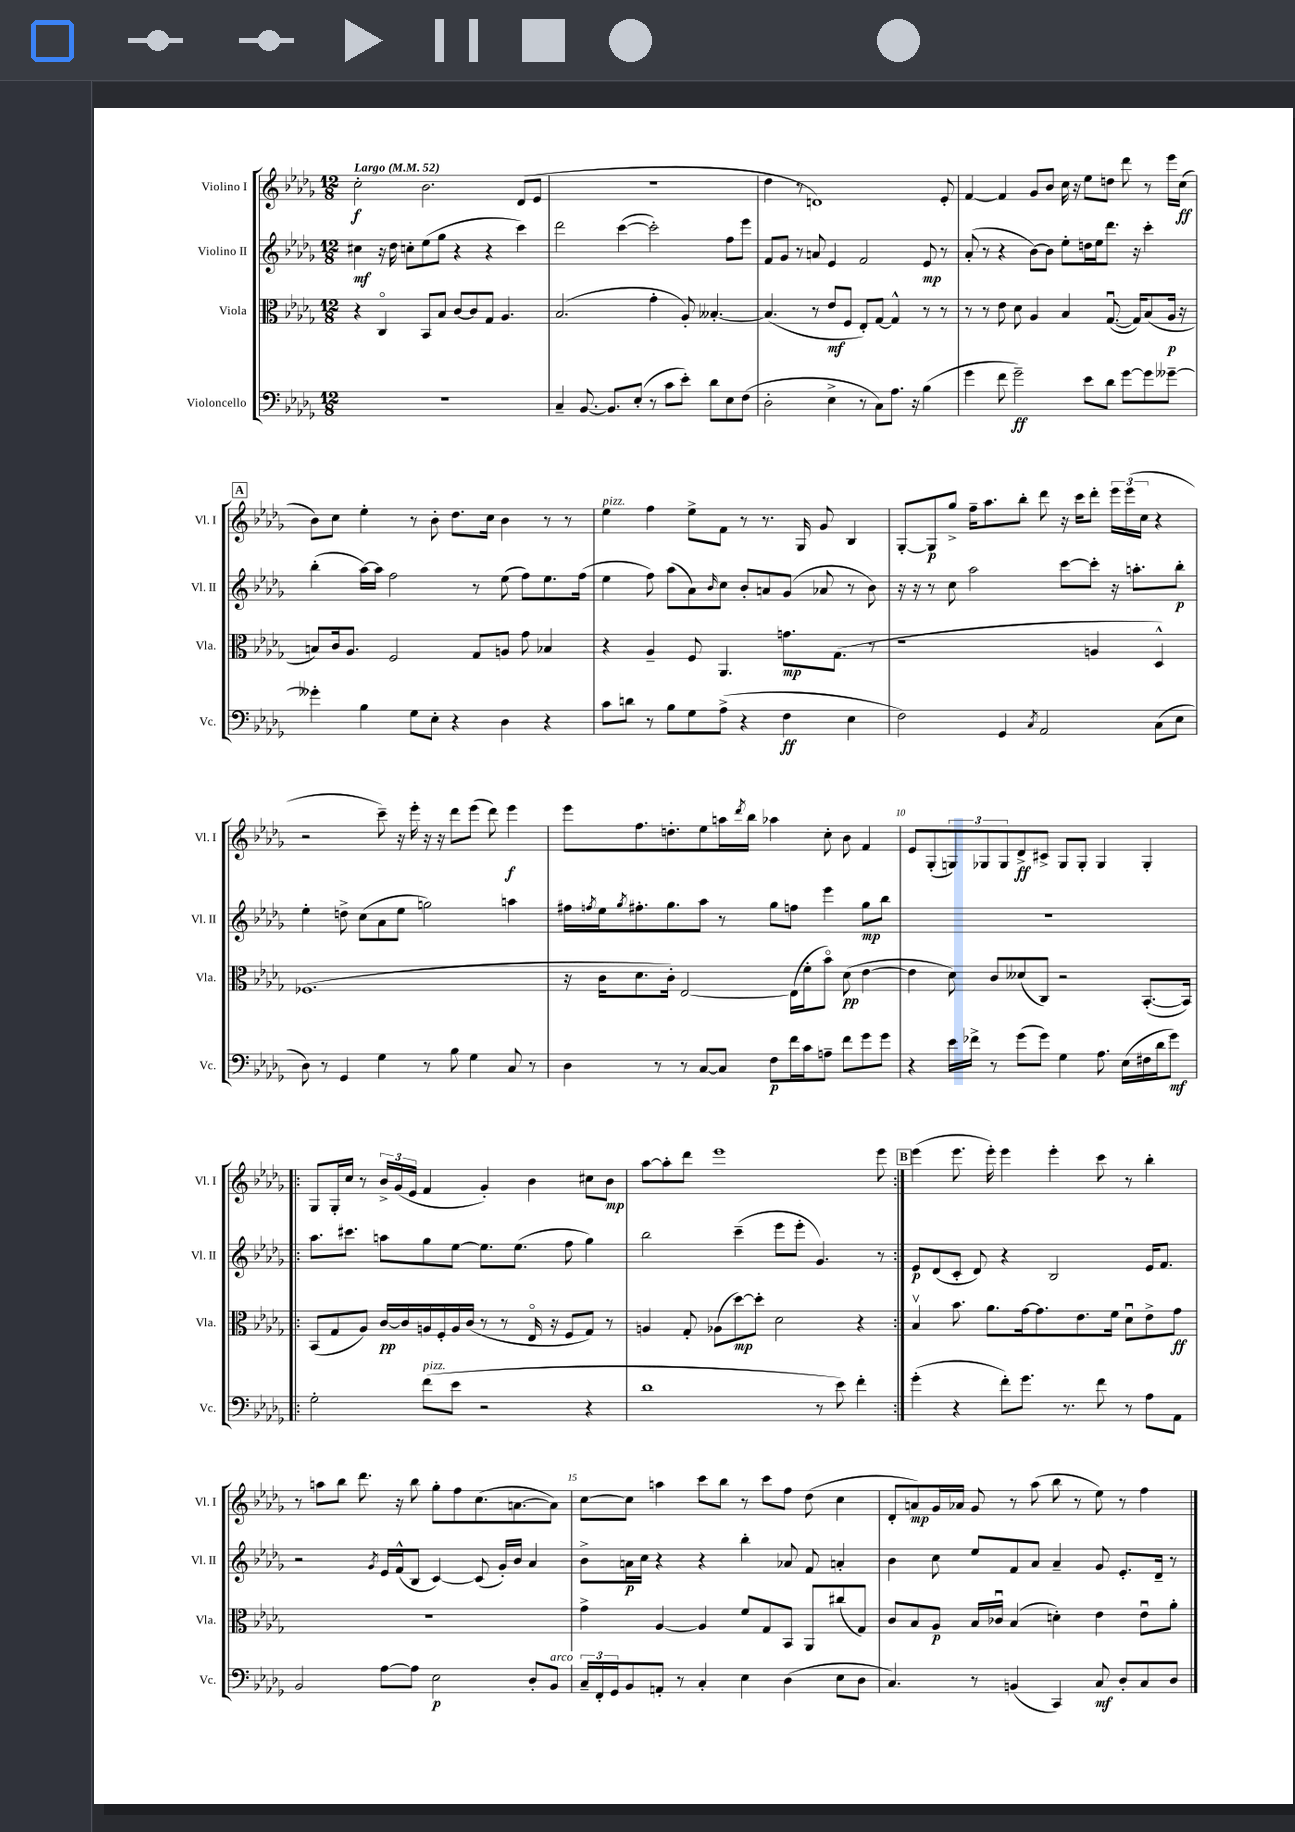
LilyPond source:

<<
\new StaffGroup <<
\new Staff = "s0" \with { instrumentName = "Violino I" shortInstrumentName = "Vl. I" } {
    \clef treble \key des \major \numericTimeSignature \time 12/8 \tempo "Largo" 4 = 52
    c''2-.\f bes'2. des'8( ees'8 |
    R1. |
    des''4 r8 d'1) ees'8-. |
    f'4~ f'4 ges'8 bes'8 c''16 r16 ees''8 d''8 des'''8 r8 ees'''16 c''16\ff( |
    \mark \markup { \box "A" } bes'8) c''8 ees''4-. r8 bes'8-. des''8. c''16 bes'4 r8 r8 |
    ees''4^\markup { \italic "pizz." } f''4 ees''8-> f'8 r8 r8. ges16 ges'8 bes4 |
    ges8~-. ges8\p ges''8-> f''16-- aes''8. bes''8-. des'''8 r16 c'''16 des'''8-. \tuplet 3/2 { ees'''16 ees'''16( c''16 } r4 |
    r2 c'''8--) r16 ees'''16-. r16 r16 des'''8 ees'''8( des'''8) ees'''4\f |
    ees'''8 f''8. d''8.-. ees''8 a''16 \acciaccatura { des'''8 } bes''16 aes''4 c''8-. bes'8 f'4 |
    ees'8 ges8-.( \tuplet 3/2 { g8) ges8 ges8 } des'8->\ff cis'8-> ges8 ges8-. ges4 ges4-. |
    \repeat volta 2 { ges8 ges16-. c''16 r8 \tuplet 3/2 { bes'16-> ges'16( ees'16 } f'4 ges'4-.) bes'4 cis''8 bes'8\mp |
    aes''8~ aes''8-. des'''8 ees'''1 ees'''8 | }
    \mark \markup { \box "B" } ees'''4( ees'''8. ees'''16-.) ees'''4 ees'''4-. c'''8 r8 bes''4-. |
    r8 a''8 bes''8 des'''8. r16 bes''8 ges''8-. f''8 c''8.( a'8.~ a'8) |
    c''8~ c''8 a''4 c'''8 bes''8 r8 c'''8 f''8 des''8( c''4 |
    des'8-. a'8\mp) ges'16 aes'16 ges'8 r8 aes''8( bes''8 r8 ees''8) r8 f''4 \bar "|." |
}
\new Staff = "s1" \with { instrumentName = "Violino II" shortInstrumentName = "Vl. II" } {
    \clef treble \key des \major \numericTimeSignature \time 12/8
    cis''4\mf r16 des''16 c''8-. ees''8( ges''8 r4 r4 c'''4) |
    des'''2 c'''4~( c'''2-.) f''8 ees'''8 |
    f'8 ges'8 r8 a'8 ees'4 f'2 ees'8\mp r8 |
    aes'8-.( r8 r4 bes'8~) bes'8 ees''8-. d''16 ees''16 des'''8. r16 c'''4-. |
    \mark \markup { \box "A" } bes''4-.( aes''16~) aes''16 f''2 r8 ees''8( f''8) ees''8. f''16( |
    ees''4 f''8) aes''8( aes'8) \grace { bes'16 } c''8 bes'8-. a'8 ges'8( aes'8 r8 bes'8) |
    r16 r16 r8 c''8 aes''2 c'''8~ c'''8-. r16 a''8.-. bes''8-.\p |
    ees''4-. d''8-> c''8( aes'8 ees''8 g''2) a''4 |
    fis''16 \acciaccatura { f''8 } ees''16 \acciaccatura { ges''8 } fis''8.-. ges''8. aes''8 r8 ges''8 f''8 ees'''4 ges''8\mp bes''8 |
    R1. |
    \repeat volta 2 { aes''8. cis'''8. a''8 ges''8 ees''8~ ees''8. ees''8.( f''8 ges''4) |
    bes''2 c'''4--( ees'''8 ees'''8-. ges'4.) r8 | }
    \mark \markup { \box "B" } ees'8\p des'8( c'8-. des'8) r4 bes2 ees'16 f'8. |
    r2 \acciaccatura { ges'8 } ees'16 f'16-^( bes8 c'4~) c'8( ges'16-.) bes'16 aes'4 |
    bes'8-> a'16\p c''16 r4 r4 bes''4-. aes'8 f'8 a'4-. |
    bes'4 c''8 ees''8 f'8 aes'8 aes'4-- ges'8 ees'8.-. des'16-- r8 \bar "|." |
}
\new Staff = "s2" \with { instrumentName = "Viola" shortInstrumentName = "Vla." } {
    \clef alto \key des \major \numericTimeSignature \time 12/8
    r4 c4\flageolet bes,8 bes8 c'8~ c'8 ges8 aes4. |
    bes2.( ges'4-. aes8-.) beses4.~-. |
    beses4.( r8 ees'8\mf f8 ees8-.) ges8~ ges4-^ r8 r8 |
    r8 r8 ees'8 des'8 aes4 bes4 ges8.~\downbow( ges16) bes8( aes16\p r16 |
    \mark \markup { \box "A" } b8) c'16 aes8. f2 ges8 a8 ges'8 bes4 |
    r4 aes4-- f8 aes,4. g'8.\mp ges8.( r8 |
    r1 a4 des4-^) |
    fes1.( |
    r16 c'16 des'8. c'16-.) ees2~ ees16( f'16-. bes'8\flageolet) des'8\pp( ees'4~ |
    ees'4 des'8) c'8 deses'8( c8) r2 bes,8.~-.( bes,16) |
    \repeat volta 2 { bes,8( ges8 aes8) c'16~\pp c'16 a16 f16-. a16 c'16( r8 r8 ees16\flageolet r16 f8 ges8) r8 |
    a4 ges8-. aes8( des''8~\mp) des''8-. des'2 r4 | }
    \mark \markup { \box "B" } bes4\upbow bes'8. aes'8. ges'16~ ges'8. ees'8. f'16 des'8\downbow ees'8-> ges'8\ff |
    R1. |
    ges'4-> aes4~ aes4 f'8 ges8 bes,8 aes,8 cis''8( ges8) |
    c'8 bes8 aes8\p bes16 ces'16\downbow bes4( d'4-.) ees'4 ees'8\downbow aes'8-. \bar "|." |
}
\new Staff = "s3" \with { instrumentName = "Violoncello" shortInstrumentName = "Vc." } {
    \clef bass \key des \major \numericTimeSignature \time 12/8
    R1. |
    c4-- bes,8.~ bes,8. ees8-.( r8 c'8 ees'8-.) des'8 ees8 f8( |
    des2-. ees4-> r8 c8) aes8. r16 bes4( |
    ges'4 f'8 ges'2--\ff) ees'8 des'8 ges'8~ ges'8 geses'8~-- |
    \mark \markup { \box "A" } geses'4-. bes4 ges8 ees8-. r4 des4 r4 |
    c'8 d'8 r8 bes8 ges8 aes8->( r4 f4\ff ees4 |
    f2) ges,4 \acciaccatura { c8 } aes,2 c8( ees8 |
    des8) r8 ges,4 ges4 r8 bes8 ges4 c8 r8 |
    des4 r8 r8 c8~ c8 f8\p f'16 c'16 a8-- f'8 ges'8 ges'8 |
    r4 ees'16 fes'16-> r8 ges'8( ges'8) ges4 aes8. ees16( fis16 des'16 ges'8\mf) |
    \repeat volta 2 { ges2-. f'8^\markup { \italic "pizz." }( ees'8 r2 r4 |
    des'1 r8 ees'8) f'4-. | }
    \mark \markup { \box "B" } ges'4-.( r4 f'8-.) ges'8. r8. f'8 r8 aes8 aes,8 |
    bes,2 aes8~ aes8 ees2\p des8-. bes,8^\markup { \italic "arco" } |
    \tuplet 3/2 { c16-- f,16-. ges,16 } bes,8 a,8-. r8 c4-. ees4 des4( ees8 des8 |
    c4.) r8 b,4( c,4) c8\mf des8-. c8 des8 \bar "|." |
}
>>
>>
\layout { \context { \Score \override BarNumber.break-visibility = ##(#f #t #t) barNumberVisibility = #(every-nth-bar-number-visible 5) } }
